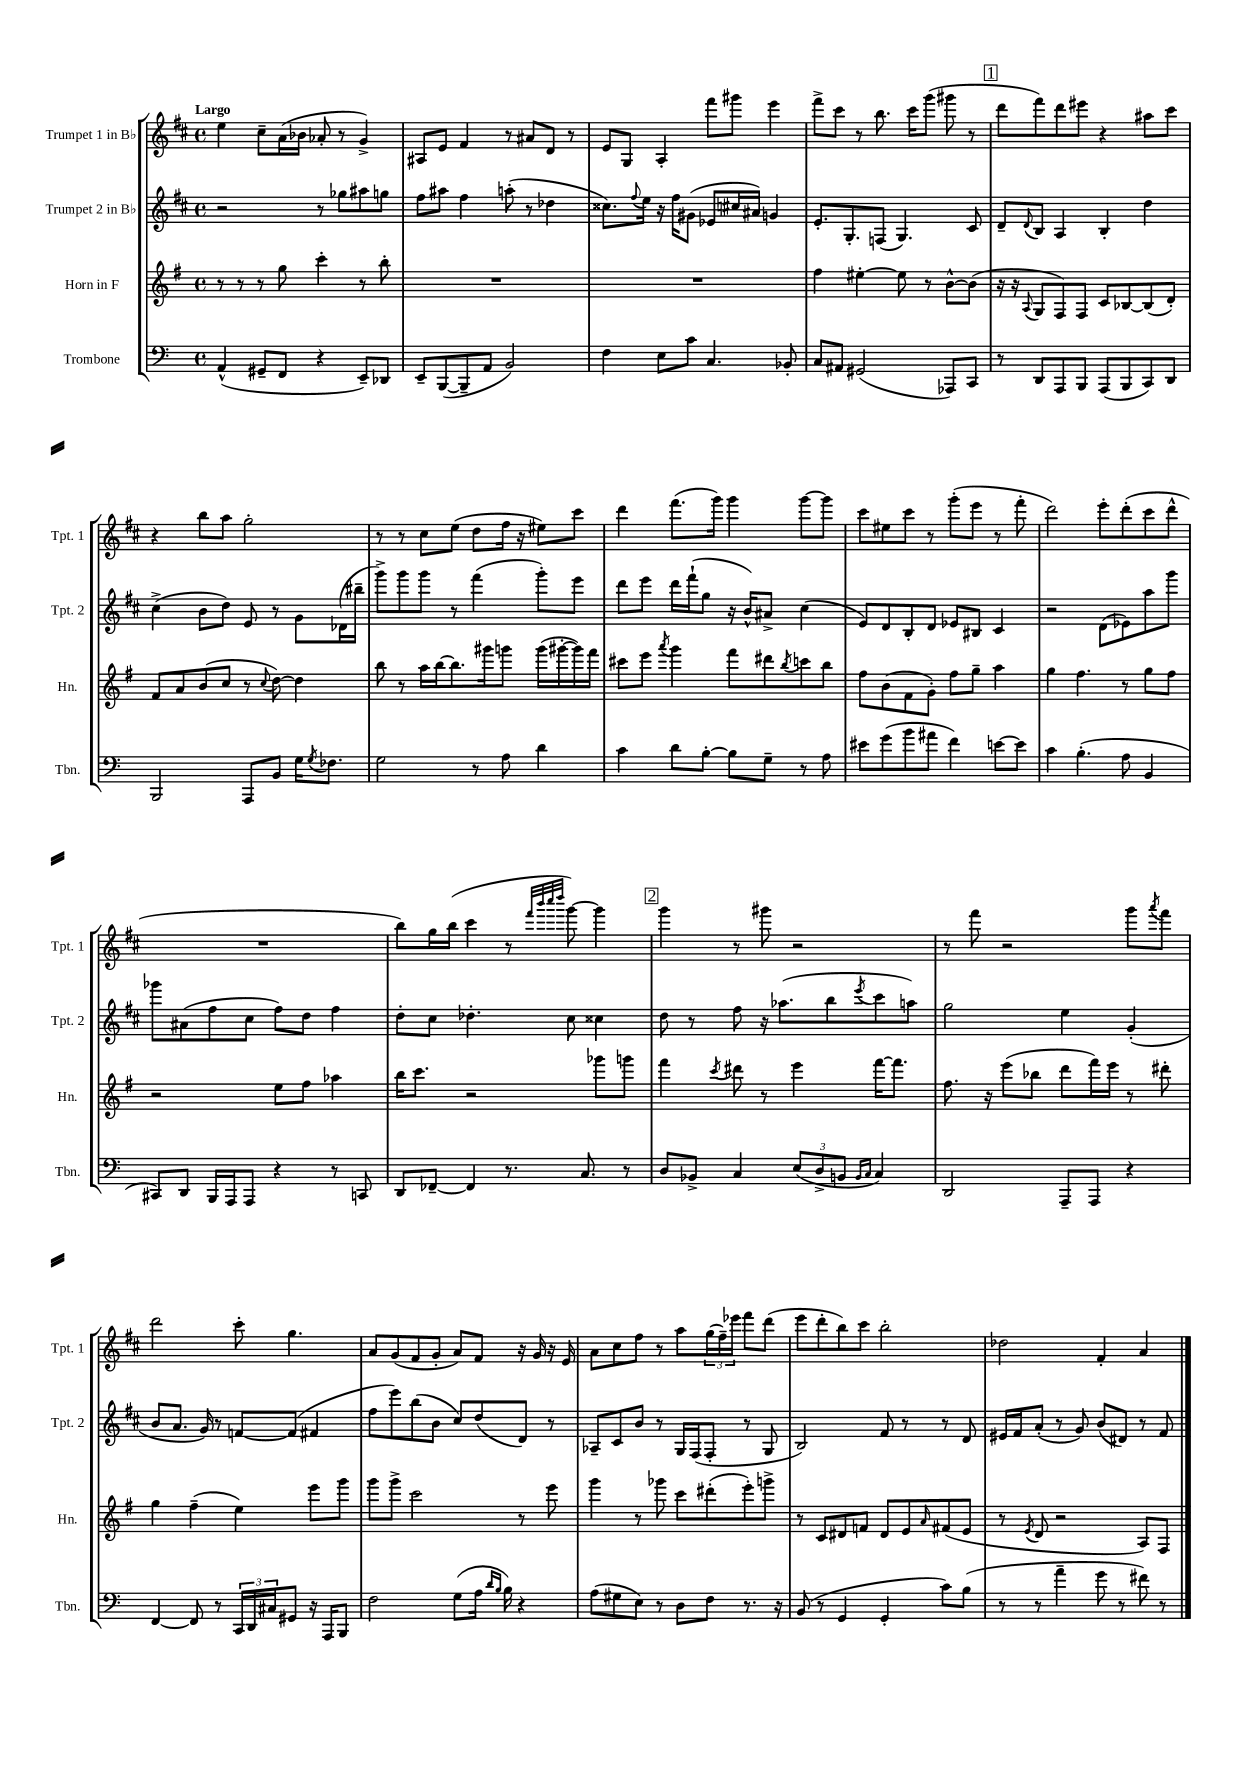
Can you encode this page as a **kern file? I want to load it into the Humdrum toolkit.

**kern	**kern	**kern	**kern
*part4	*part3	*part2	*part1
*staff4	*staff3	*staff2	*staff1
*I"Trombone	*I"Horn in F	*I"Trumpet 2 in B♭	*I"Trumpet 1 in B♭
*I'Tbn.	*I'Hn.	*I'Tpt. 2	*I'Tpt. 1
*clefF4	*clefG2	*clefG2	*clefG2
*k[]	*k[f#]	*k[f#c#]	*k[f#c#]
*M4/4	*M4/4	*M4/4	*M4/4
*met(c)	*met(c)	*met(c)	*met(c)
=1	=1	=1	=1
!	!	!	!LO:TX:a:B:t=Largo
(4AA^^/	8r	2r	4ee\
.	8r	.	.
8GG#X~/L	8r	.	8cc#~\L
8FF/J	8gg\	.	(16a\L
.	.	.	16b-X\JJ
4r	4ccc'\	8r	8a-X'/
.	.	8gg-X\L	8r
8EE~/L)	8r	8aa#X\	4g^/)
8DD-X/J	8bb'\	8ggn\J	.
=2	=2	=2	=2
8EE~/L	1r	8ff#\L	8A#X/L
([8BBB/	.	8aa#X\J	8e/J
8BBB~/]	.	4ff#\	4f#/
8AA/J	.	.	.
2BB/)	.	(8aan'\	8r
.	.	8r	8a#X/L
.	.	4dd-X\	8d/J
.	.	.	8r
=3	=3	=3	=3
4F\	1r	8.cc##X\L)	8e/L
.	.	.	8G/J
.	.	8qqff#/	.
.	.	16ee\Jk	.
8E\L	.	16r	4A'/
.	.	16ff#\KL	.
8c\J	.	(8g#X\J	.
4.C/	.	8e-X/L	8fff#\L
.	.	16cc#X/L	8ggg#X\J
.	.	16a#X/JJ)	.
.	.	4gn/	4eee\
8BB-X'/	.	.	.
=4	=4	=4	=4
8C/L	4ff#\	8.e'/L	8fff#^\L
8AA#X/J	.	.	8ccc#\J
.	.	8.G'/	.
(2GG#X/	[4ee#X'\	.	8r
.	.	(8Fn/J	8.bb\
.	8ee#\]	4.G/)	.
.	.	.	16ccc#\KL
.	8r	.	(8ggg\J
8AAA-X/L)	[8b^^\L	.	8ggg#X\
8CC/J	(8b\J]	8c#/	8r
!!LO:REH:place=s1:t=1
=5	=5	=5	=5
8r	16r	8d~/L	8ddd\L
.	16r	.	.
.	8qqA/	8qqd/	.
8DD/L	8G/L	8B/J	8fff#\)
8AAA/	8F#/)	4A/	8ddd\
8BBB/J	8F#/J	.	8eee#X\J
(8AAA/L	8c/L	4B'/	4r
8BBB/	[8B-X/	.	.
8CC/)	(8B-/]	4dd\	8aa#X\L
8DD/J	8d'/J)	.	8ccc#\J
!!LO:LB:g=z
=6	=6	=6	=6
2BBB/	8f#/L	(4cc#^\	4r
.	8a/	.	.
.	(8b/	8b\L	8bb\L
.	8cc/J	8dd\J)	8aa\J
8AAA/L	8r	8e/	2gg'\
.	8qqcc/	.	.
8BB/J	[8dd\)	8r	.
16G\KL	4dd\]	8g\L	.
8qG/	.	.	.
8.F-X\J	.	.	.
.	.	(16d-X\L	.
.	.	16bb#X~\JJ	.
=7	=7	=7	=7
2G\	8bb\	8ggg^\L)	8r
.	8r	8ggg\	8r
.	16aa\LL	8ggg\J	8cc#\L
.	[16bb\J	.	.
.	8.bb\]	8r	(8ee\J
8r	.	(4fff#\	8dd\L
.	16ggg#X\k	.	.
8A\	8gggn\J	.	16ff#\Jk
.	.	.	16r
4d\	(16ggg\LL	8ggg'\L)	8ee#X\L)
.	[16ggg#X'\	.	.
.	16ggg#\])	8eee\J	8ccc#\J
.	16fff#\JJ	.	.
=8	=8	=8	=8
4c\	8ccc#X\L	8ddd\L	4ddd\
.	8eee\J	8eee\J	.
.	8qaaa/	.	.
8d\L	4ggg\	16ddd\LL	(8.fff#\L
.	.	(16fff#`\J	.
[8B'\J	.	8gg\J	.
.	.	.	16ggg\Jk)
8B\L]	8fff#\L	16r	4ggg\
.	.	16b^^/KL)	.
8G~\J	8ddd#X\	8a#X^/J	.
.	8qbb/	.	.
8r	8cccn\	(4cc#\	[8ggg\L
8A\	8bb\J	.	8ggg\J]
=9	=9	=9	=9
8e#X\L	8ff#\L	8e/L)	8ccc#\L
(8g\	(8b\	8d/	8ee#X\
8b\	8f#\	8B'/	8ccc#\J
8a#X\J	8g'\J)	8d/J	8r
4f\)	8ff#\L	8e-X/L	(8ggg'\L
.	8gg~\J	8B#X/J	8eee\J
[8en\L	4aa\	4c#/	8r
8e\J]	.	.	8fff#'\
=10	=10	=10	=10
4c\	4gg\	2r	2ddd\)
(4.B'\	4.ff#\	.	.
.	.	(8d\L	8eee'\L
8A\	8r	8e-X\)	(8ddd'\
4BB/	8gg\L	8aa\	8ccc#\
.	8ff#\J	8ggg\J	8ddd^^\J
!!LO:LB:g=z
=11	=11	=11	=11
8CC#X/L)	2r	8ggg-X\L	1r
8DD/J	.	(8a#X\	.
16BBB/LL	.	8ff#\	.
16AAA/J	.	.	.
8AAA/J	.	8cc#\J	.
4r	8ee\L	8ff#\L)	.
.	8ff#\J	8dd\J	.
8r	4aa-X\	4ff#\	.
8CCn/	.	.	.
=12	=12	=12	=12
8DD/L	16bb\KL	8dd'\L	8bb\L)
.	8.ccc\J	.	.
[8FF-X~/J	.	8cc#\J	16gg\L
.	.	.	(16bb\JJ
4FF-/]	2r	4.dd-X'\	4ccc#\
8.r	.	.	8r
.	.	.	32qqfff#/LLL
.	.	.	32qqbbb/
.	.	.	32qqcccc#/
.	.	.	32qqdddd/JJJ
.	.	8cc#\	[8ggg\)
8.C/	.	.	.
.	8ggg-X\L	4cc##X\	4ggg\]
8r	8gggn\J	.	.
!!LO:REH:place=s1:t=2
=13	=13	=13	=13
8D/L	4fff#\	8dd\	4ggg\
8BB-X^/J	.	8r	.
.	8qccc/	.	.
4C/	8ddd#X\	8ff#\	8r
.	8r	16r	8ggg#X\
.	.	(8.aa-X\L	.
(12E/L	4eee\	.	2r
12D^/	.	.	.
.	.	8bb\	.
12BBn/J	.	.	.
16qqBB/LL	.	.	.
16qqC/JJ	.	8qeee/	.
4C/)	[16fff#\KL	8ccc#\	.
.	8.fff#\J]	.	.
.	.	8aan\J)	.
=14	=14	=14	=14
2DD/	8.ff#\	2gg\	8r
.	.	.	8fff#\
.	16r	.	.
.	(8eee\L	.	2r
.	8bb-X\J	.	.
8AAA~/L	8ddd\L	4ee\	.
8AAA/J	16fff#\L)	.	.
.	16eee\JJ	.	.
4r	8r	(4g'/	8ggg\L
.	.	.	8qaaa/
.	8ddd#X'\	.	8fff#\J
!!LO:LB:g=z
=15	=15	=15	=15
[4FF/	4gg\	8b/L	2ddd\
.	.	8.a/J	.
8FF/]	(4ff#~\	.	.
.	.	16g/)	.
8r	.	8r	.
24CC/LL	4ee\)	[8fn/L	8ccc#'\
24DD/	.	.	.
24C#X/J	.	.	.
8GG#X/J	.	(8f/J]	4.gg\
16r	8eee\L	4f#X/	.
16AAA/KL	.	.	.
8BBB/J	8ggg\J	.	.
=16	=16	=16	=16
2F\	8ggg\L	8ff#\L	8a/L
.	8ggg^\J	8eee\)	(8g/
.	2ccc\	(8bb\	8f#/
.	.	8b\J	8g'/J
(8G\L	.	8cc#/L)	8a/L)
16A\Jk	.	(8dd/	8f#/J
16qqd/LL	.	.	.
16qqB/JJ	.	.	.
16B\)	.	.	.
4r	8r	8d/J)	16r
.	.	.	16g/
.	8eee\	8r	16r
.	.	.	16e/
=17	=17	=17	=17
(8A\L	4ggg\	8A-X~/L	8a\L
8G#X\	.	8c#/	8cc#\
8E\J)	8r	8b/J	8ff#\J
8r	8ggg-X\	8r	8r
8D\L	8ccc\L	16G/LL	8aa\L
.	.	(16F#/J	.
8F\J	(8ddd#X'\	8F#'/J	(24gg\L
.	.	.	24ff#~\)
.	.	.	24eee-X\JJ
8.r	8eee'\)	8r	8fff#\L
.	8gggn^\J	8G/	(8ddd\J
16r	.	.	.
=18	=18	=18	=18
(8BB/	8r	2B/)	8eee\L
8r	8c/L	.	8ddd'\
4GG/	8d#X/	.	8bb\)
.	8fn/J	.	8ccc#\J
4GG'/	8d#/L	8f#/	2bb'\
.	8e/	8r	.
.	16qqa/	.	.
8c\L)	(8f#X/	8r	.
(8B\J	8e/J	8d/	.
=19	=19	=19	=19
8r	8r	16e#X/LL	2dd-X\
.	.	16f#/J	.
.	8qe/	.	.
8r	8d/	(8a'/J	.
4a~\	2r	8r	.
.	.	8g/)	.
8g\	.	(8b/L	4f#'/
8r	.	8d#X/J)	.
8f#X\)	8A/L)	8r	4a/
8r	8F#/J	8f#/	.
==	==	==	==
*-	*-	*-	*-
